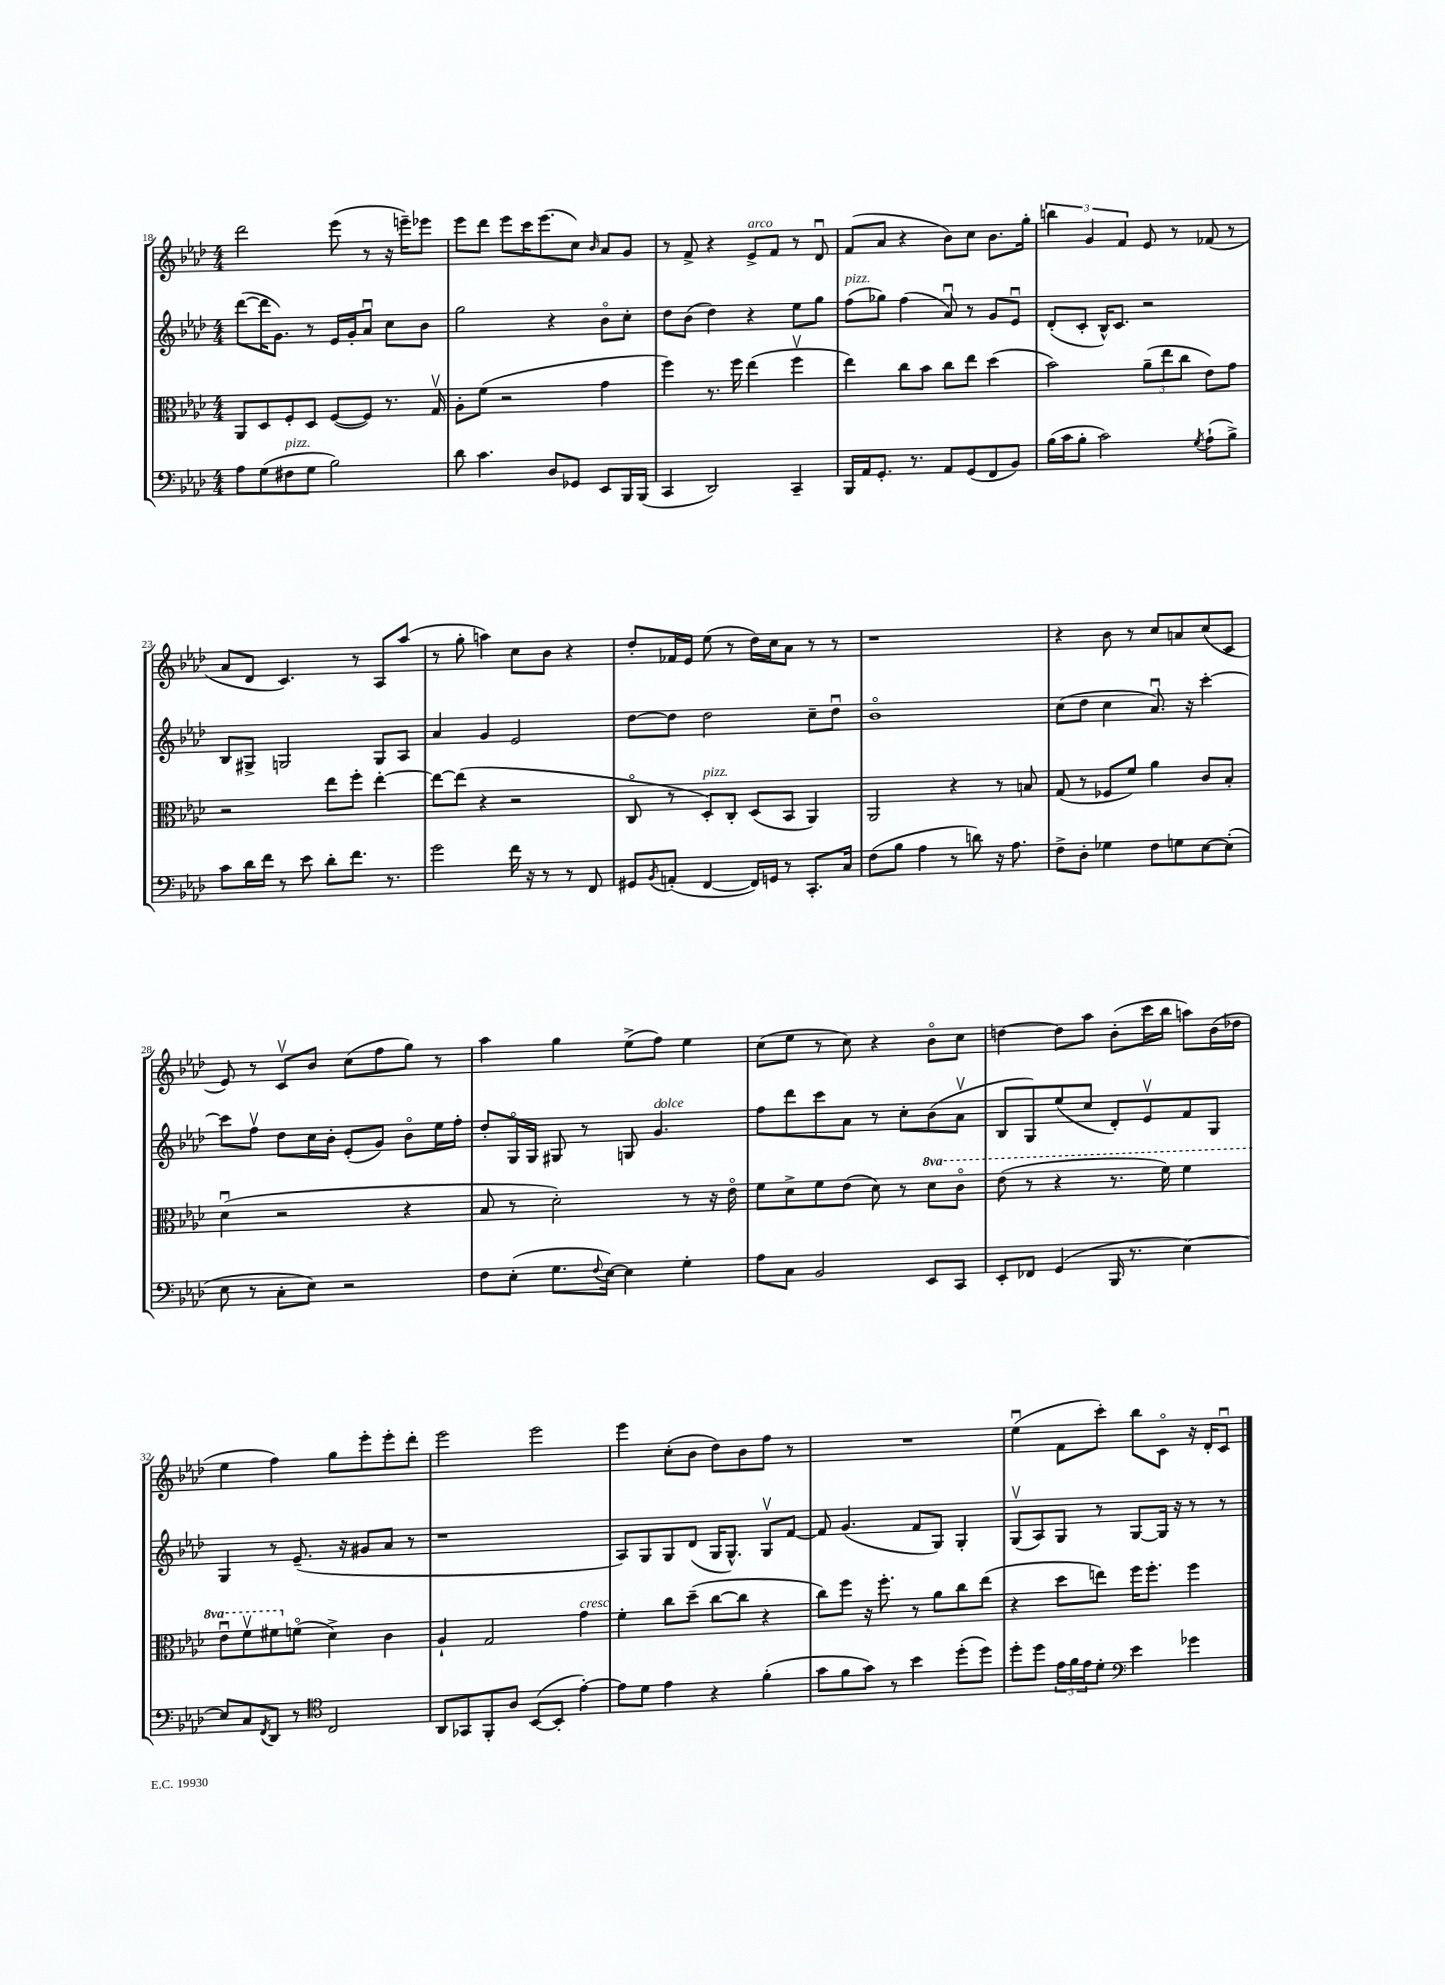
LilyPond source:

<<
\new StaffGroup <<
\new Staff = "s0" {
    \clef treble \key aes \major \numericTimeSignature \time 4/4
    des'''2 ees'''8( r8 r16 e'''16--) ees'''8 |
    ees'''8 des'''8 ees'''8 c'''16 ees'''8.( c''8) \grace { bes'16 } aes'8 g'8 |
    r8 f'8-> r4 ees'8->^\markup { \italic "arco" } f'8 r8 des'8\downbow |
    f'8( aes'8 r4 bes'8) c''8 bes'8. g''16-. |
    \tuplet 3/2 { b''4 g'4 f'4 } ees'8 r8 fes'8( r8 |
    aes'8 des'8 c'4.) r8 aes8 aes''8( |
    r8 g''8-. a''4) c''8 bes'8 r4 |
    des''8-. fes'16 ees'16 ees''8( r8 des''16) c''16 aes'8 r8 r8 |
    r1 |
    r4 bes'8 r8 c''8 a'8 c''8( c'8 |
    ees'8) r8 c'8\upbow bes'8 c''8( f''8 g''8) r8 |
    aes''4 g''4 ees''8->( f''8) ees''4 |
    c''8( ees''8 r8 c''8) r4 bes'8\flageolet c''8 |
    d''4~ d''8 aes''8 bes'8-.( c'''16 bes''16 a''8) bes'16( des''16 |
    ees''4 f''4) g''8 ees'''8-. ees'''8-. des'''8-. |
    ees'''2 ees'''2 |
    ees'''4 c''8-.( bes'8 des''8) bes'8 f''8 r8 |
    R1 |
    ees''4\downbow( f'8 c'''8-.) bes''8 c'8\flageolet r16 des'16-. c'8\downbow \bar "|." |
}
\new Staff = "s1" {
    \clef treble \key aes \major \numericTimeSignature \time 4/4
    des'''8~( des'''16 g'8.) r8 ees'16 g'16-. aes'8\downbow c''8 bes'8 |
    g''2 r4 bes'8\flageolet c''8-. |
    des''8 bes'8( des''4) r4 ees''8 g''8 |
    f''8^\markup { \italic "pizz." }( ges''8) f''4( aes'8\downbow) r8 g'8 ees'8\downbow |
    des'8-.( c'8-. bes16-^) c'8. r2 |
    bes8 gis8-> g2 g8 aes8 |
    aes'4 g'4 ees'2 |
    des''8~ des''8 des''2 c''8-- des''8\downbow |
    bes'1\flageolet |
    c''8( des''8 c''4 aes'8.\downbow) r16 c'''4~-. |
    c'''8 f''8\upbow des''8 c''16 bes'16-. ees'8-.( g'8) bes'8\flageolet ees''16 f''16-. |
    des''8-. g16\flageolet g16 gis8 r8 g8 g'4.^\markup { \italic "dolce" } |
    f''8 des'''8 c'''8 aes'8 r8 c''8-. bes'8( aes'8\upbow |
    bes8 g8) ees''8( c''8 des'8-.) ees'8\upbow f'8 g8 |
    g4 r8 ees'8.--( r16 gis'8 aes'8 r8 |
    r1 |
    aes8) g8 g8 des'8( g16 g8.-^) g8\upbow f'8~ |
    f'8 g'4.( f'8 g8) g4-. |
    g8\upbow( aes8) g8 r8 g8~ g16 r16 r8 r8 \bar "|." |
}
\new Staff = "s2" {
    \clef alto \key aes \major \numericTimeSignature \time 4/4 \set Staff.ottavationMarkups = #ottavation-simple-ordinals
    aes,8 des8 f8-. des8 f8~( f8) r8. g16\upbow |
    aes8-. f'8( r2 g'4 |
    f''4) r8. f''16 ees''4( f''4\upbow |
    ees''4) c''8 bes'8 c''8 ees''8 des''4( |
    bes'2) \tuplet 3/2 { aes'8--( ees''8 c''8 } ees'8) g'8 |
    r2 ees''8 f''8-. ees''4~-. |
    ees''8~ ees''8( r4 r2 |
    c8\flageolet r8 des8-.^\markup { \italic "pizz." }) c8-. des8( bes,8 aes,4) |
    aes,2 r4 r8 b8 |
    g8( r8 fes8 f'8) aes'4 c'8 bes8-. |
    des'4\downbow( r2 r4 |
    bes8 r8 des'2-.) r8 r16 ees'16\flageolet |
    f'8 des'8-> f'8 ees'8( des'8) r8 \ottava #1 des''8 c''8\flageolet |
    ees''8( r8 r4 r8. f''16) f''4 |
    ees''8\downbow f''8\upbow fis''8 \ottava #0 f'!8\flageolet( des'4->) c'4 |
    aes4-! g2 g'4^\markup { \italic "cresc." } |
    f'4-. c''8 des''8--( c''8~ c''8 r4 |
    c''8) f''8 r16 f''8.-. r8 aes'8 c''8 ees''8( |
    r4 des''8 e''8) f''16 f''8.-. f''4 \bar "|." |
}
\new Staff = "s3" {
    \clef bass \key aes \major \numericTimeSignature \time 4/4
    aes8 g8( fis8^\markup { \italic "pizz." } g8 bes2) |
    des'8 c'4. des8 ges,8 ees,8 bes,,16 bes,,16( |
    c,4 des,2) c,4-- |
    bes,,16 aes,16 g,8.-. r8. aes,8 g,8( f,8 bes,8) |
    bes16( c'16 bes8-. c'2) \acciaccatura { g8 } aes8-!( bes8->) |
    c'8 des'16 f'16 r8 ees'8 des'8-. f'8. r8. |
    g'2 f'16 r16 r8 r8 f,8 |
    gis,8 \acciaccatura { bes,8 } a,8-.( f,4~ f,16) g,16 r8 c,8.-. c16 |
    f8( bes8 aes4 r8 d'8) r16 aes8. |
    f8-> des8-. ges4 f8 g8 ees8~ ees8-.( |
    ees8 r8 c8-. ees8) r2 |
    f8 ees8-.( g8. \appoggiatura { f8 } ees16~) ees4 g4-. |
    aes8 c8 bes,2 ees,8 c,8 |
    ees,8-. fes,8 g,4( bes,,16 r8. ees4~) |
    ees8 c8 \acciaccatura { f,8 } des,8 r8 \clef tenor c2 |
    aes,8 ges,8 f,8-. aes8 bes,8~( bes,8-. ees'4~-.) |
    ees'8 des'8 ees'4 r4 f'4-.( |
    g'8 f'8 g'8) r8 bes'4 des''8-.( des''8) |
    des''8-. des''8 \tuplet 3/2 { ees'16 f'16 ees'16 } des'8-. \clef bass ees'4 ges'4 \bar "|." |
}
>>
>>
\layout { \context { \Score currentBarNumber = #18 } }
